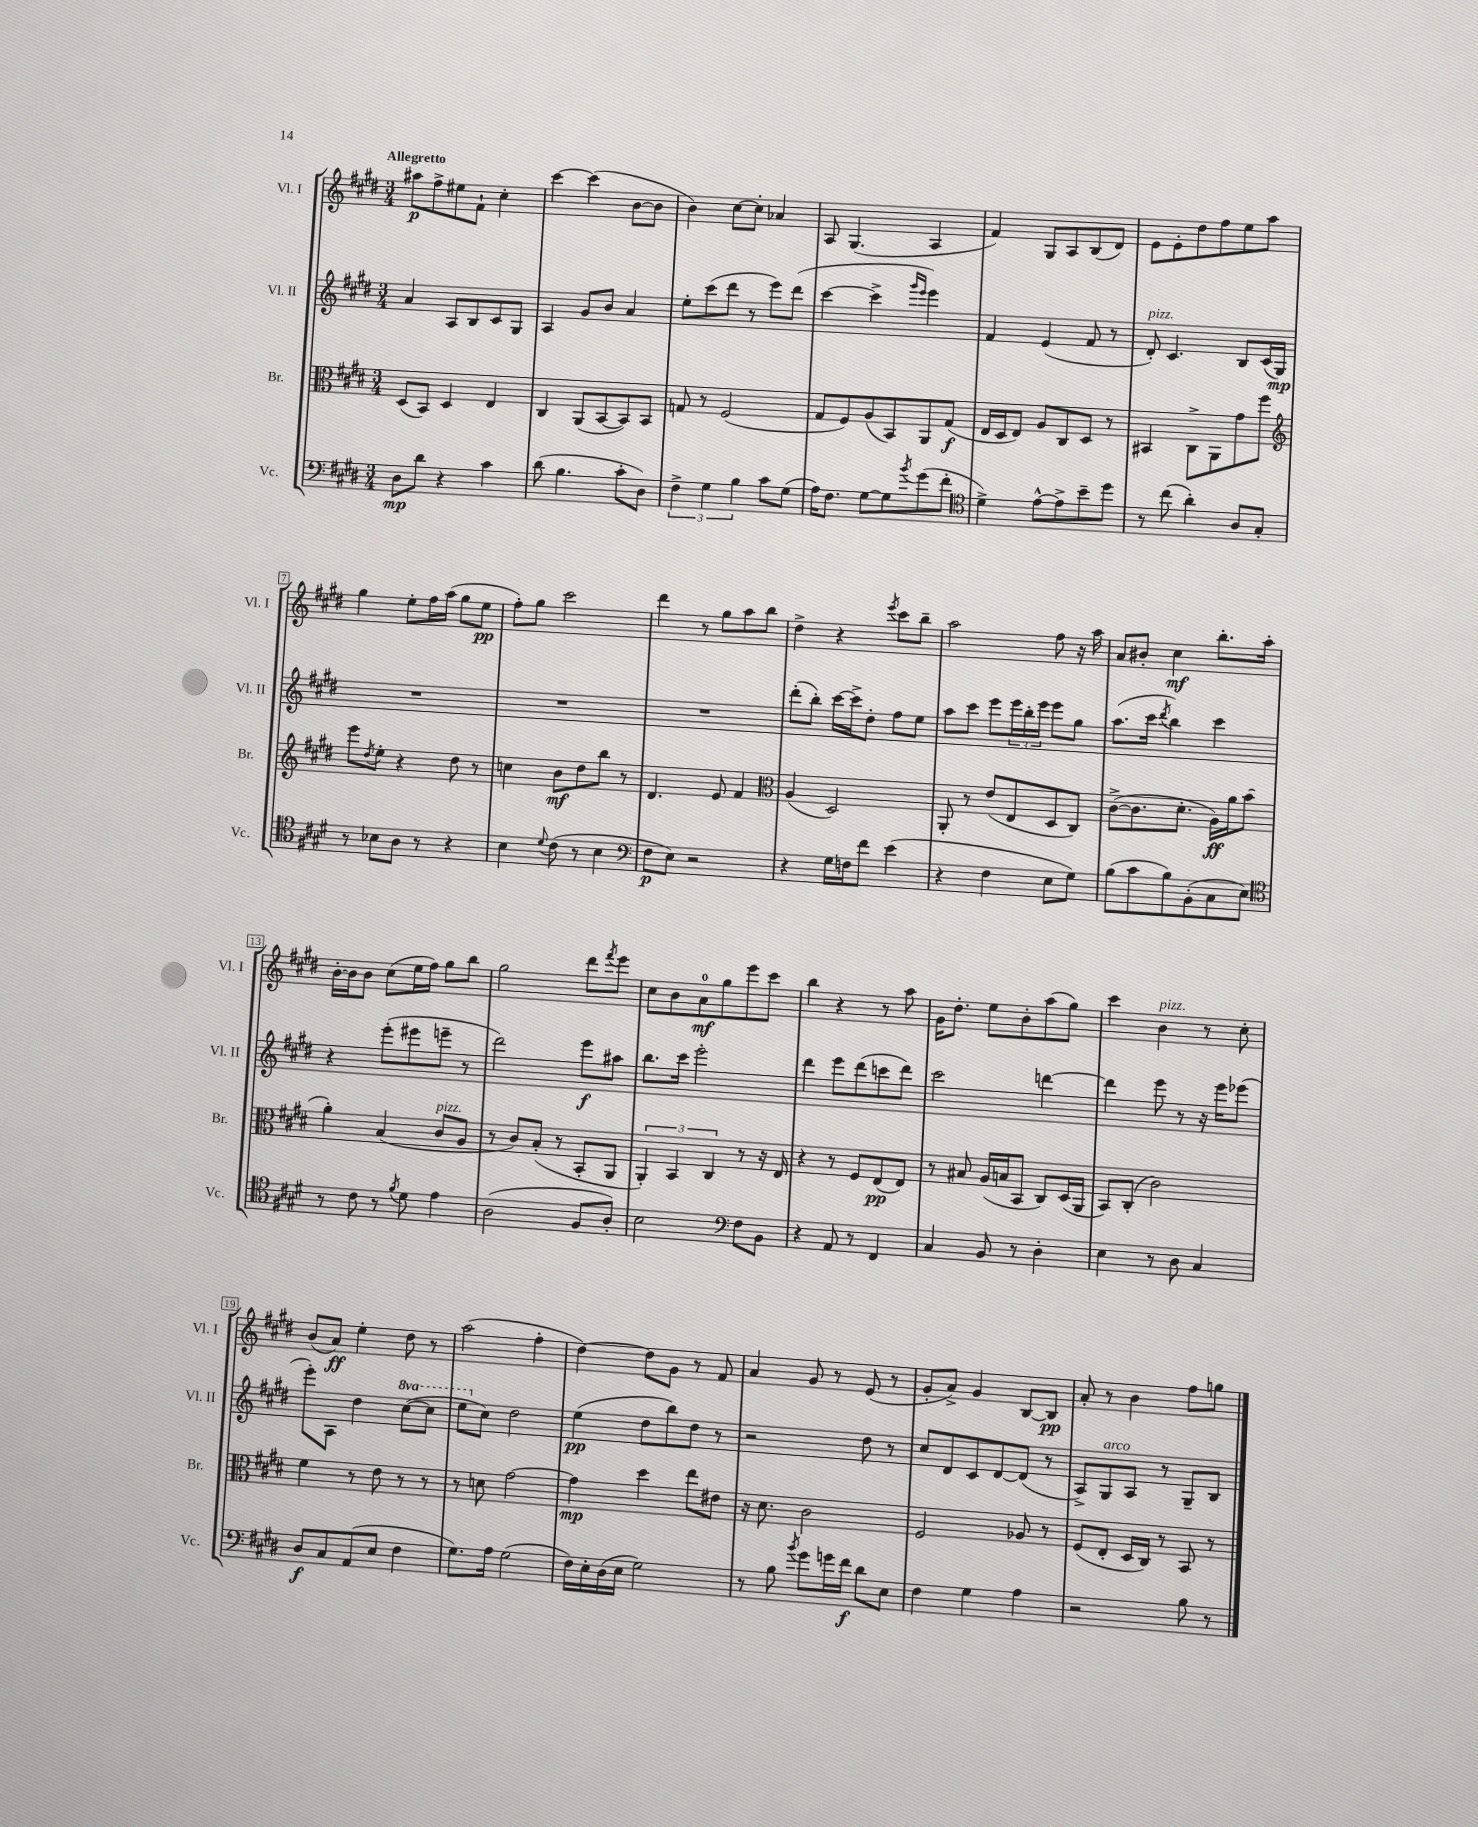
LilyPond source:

<<
\new StaffGroup <<
\new Staff = "s0" \with { instrumentName = "Vl. I" shortInstrumentName = "Vl. I" } {
    \clef treble \key e \major \numericTimeSignature \time 3/4 \tempo "Allegretto"
    ais''8\p fis''8-> eis''8 fis'8-! cis''4-. |
    cis'''4~ cis'''4( b'8~ b'8 |
    b'4) cis''8~ cis''8-. aes'4 |
    a8 gis4.( a4 |
    fis'4) gis8 a8 b8( dis'8) |
    e'8 e'8-. dis''8 fis''8 e''8 a''8 |
    gis''4 e''8-. fis''16 a''16( gis''8 e''8\pp |
    fis''8-.) gis''8 cis'''2 |
    dis'''4 r8 gis''8 a''8 b''8 |
    dis''4-> r4 \acciaccatura { e'''8 } cis'''8 b''8-- |
    a''2 fis''8 r16 a''16 |
    a'8 bis'8-. cis''4\mf b''8.-. a''16-. |
    b'16~-. b'16 b'8 cis''8( e''16 fis''16) gis''8 b''8 |
    gis''2 dis'''8 \acciaccatura { fis'''8 } e'''8 |
    cis''8 b'8 a'8-0\mf gis''8 e'''8 cis'''8 |
    b''4 r4 r8 a''8 |
    gis'16 dis''8.-. e''8 b'8-. a''8( gis''8) |
    cis'''4 b'4^\markup { \italic "pizz." } r8 cis''8-. |
    b'8( a'8\ff) e''4-. dis''8 r8 |
    a''2( fis''4-. |
    dis''4~) dis''8 gis'8 r8 fis'8 |
    a'4 gis'8 r8 e'8( r8 |
    gis'8-. a'8->) gis'4 b8~ b8\pp |
    a'8-. r8 b'4 fis''8 g''8 \bar "|." |
}
\new Staff = "s1" \with { instrumentName = "Vl. II" shortInstrumentName = "Vl. II" } {
    \clef treble \key e \major \numericTimeSignature \time 3/4 \set Staff.ottavationMarkups = #ottavation-simple-ordinals
    a'4 a8 b8 cis'8 gis8 |
    a4 gis'8 b'8 a'4 |
    e''8-. cis'''8( dis'''8 r8 e'''8) dis'''8( |
    cis'''4~ cis'''4-> \grace { gis'''16 e'''16 } e'''4) |
    fis'4 e'4( fis'8 r8 |
    dis'8-.^\markup { \italic "pizz." }) cis'4. b8 cis'16( gis16\mp) |
    R2. |
    R2. |
    R2. |
    dis'''8-.( b''8-.) cis'''16~ cis'''16-> dis''8-. fis''8 e''8 |
    a''8 cis'''8 e'''8 \tuplet 3/2 { e'''16 b''16-. e'''16 } e'''8 gis''8 |
    a''8.( cis'''16 \acciaccatura { dis'''8 } b''4) cis'''4 |
    r4 e'''8-.( eis'''8 e'''8-- r8 |
    dis'''2) e'''8\f ais''8 |
    b''8. cis'''16 e'''2-. |
    dis'''4 e'''8 dis'''8( c'''8 dis'''8) |
    cis'''2 d'''4~ |
    d'''4 e'''8 r8 r16 e'''16 ees'''8( |
    e'''8-.) a8 dis''4 \ottava #1 cis'''8~( cis'''8 |
    e'''8 \ottava #0 cis''8) dis''2 |
    e''4\pp( dis''8 b''8) dis''8 r8 |
    r2 dis''8 r8 |
    cis''8 dis'8 cis'8 dis'8~ dis'8( r8 |
    a8->) gis8^\markup { \italic "arco" } a8 r8 gis8-- b8 \bar "|." |
}
\new Staff = "s2" \with { instrumentName = "Br." shortInstrumentName = "Br." } {
    \clef alto \key e \major \numericTimeSignature \time 3/4
    dis8( b,8) dis4 e4 |
    cis4 a,8( b,8~ b,8) b,8 |
    g8 r8 fis2( |
    gis8 fis8) a8( b,8) a,8 gis8\f( |
    e16 dis16 e8) a8 cis8 dis8 r8 |
    bis,4 cis8-> a,8 gis'8 fis''8 |
    \clef treble e'''8 \acciaccatura { dis''8 } e''8-. r4 dis''8 r8 |
    c''4 b'8\mf dis''8 b''8 r8 |
    dis'4. e'8 fis'4 |
    \clef alto a4( dis2) |
    a,8-. r8 e'8( e8 dis8 cis8) |
    cis'8~->( cis'8. dis'8.-. a16\ff) a'16 b'8( |
    a'4-.) b4( cis'8^\markup { \italic "pizz." } a8 |
    r8 cis'8) b8-.( r8 b,8-. a,8 |
    \tuplet 3/2 { a,4-.) b,4 cis4 } r8 r16 e16 |
    r4 r8 fis8 e8\pp( e8) |
    r8 bis8 a16( b16 b,8 cis8) dis16( a,16 |
    b,8) cis8-.( cis'2) |
    fis'4 r8 e'8 r8 r8 |
    r8 d'8 gis'2~ |
    gis'4\mp dis''4 e''8 eis'8 |
    r16 dis'8. cis'2 |
    fis2 aes8 r8 |
    fis8( e8-. dis16 cis16) r8 b,8 r8 \bar "|." |
}
\new Staff = "s3" \with { instrumentName = "Vc." shortInstrumentName = "Vc." } {
    \clef bass \key e \major \numericTimeSignature \time 3/4
    dis8\mp dis'8 r4 cis'4 |
    dis'8( b4. cis'8-. dis8) |
    \tuplet 3/2 { fis4-> gis4 b4 } cis'8 gis8( |
    a16) fis8. gis8~ gis8 \acciaccatura { b'8 } gis'8( fis'8-. |
    \clef tenor dis'4->) e'8~-^ e'8-> b'8-- dis''8 |
    r8 cis''8( a'4-.) a8 gis8-. |
    r8 bes8 a8 r8 r4 |
    b4 \appoggiatura { dis'8 } cis'8( r8 b4 |
    \clef bass fis8\p e8) r2 |
    r4 gis16 f16 fis'8 e'4( |
    r4 fis4 e8 gis8) |
    b8( cis'8 b8) b,8-.( cis8 e8) |
    \clef tenor r8 cis'8 r8 \acciaccatura { fis'8 } dis'8 e'4 |
    a2( fis8 a8-.) |
    b2 \clef bass fis8 b,8 |
    r4 a,8 r8 fis,4 |
    cis4 b,8 r8 dis4-. |
    e4 r8 dis8 cis4 |
    dis8\f cis8 a,8( e8 fis4 |
    gis8.) a16 gis2( |
    fis16) e16-. dis16( e16 gis2) |
    r8 b8 \acciaccatura { b'8 } gis'8 g'16 fis'16\f dis'8 e8 |
    fis4 gis4 a4 |
    r2 b8 r8 \bar "|." |
}
>>
>>
\layout { \context { \Score \override BarNumber.stencil = #(make-stencil-boxer 0.1 0.3 ly:text-interface::print) } }
